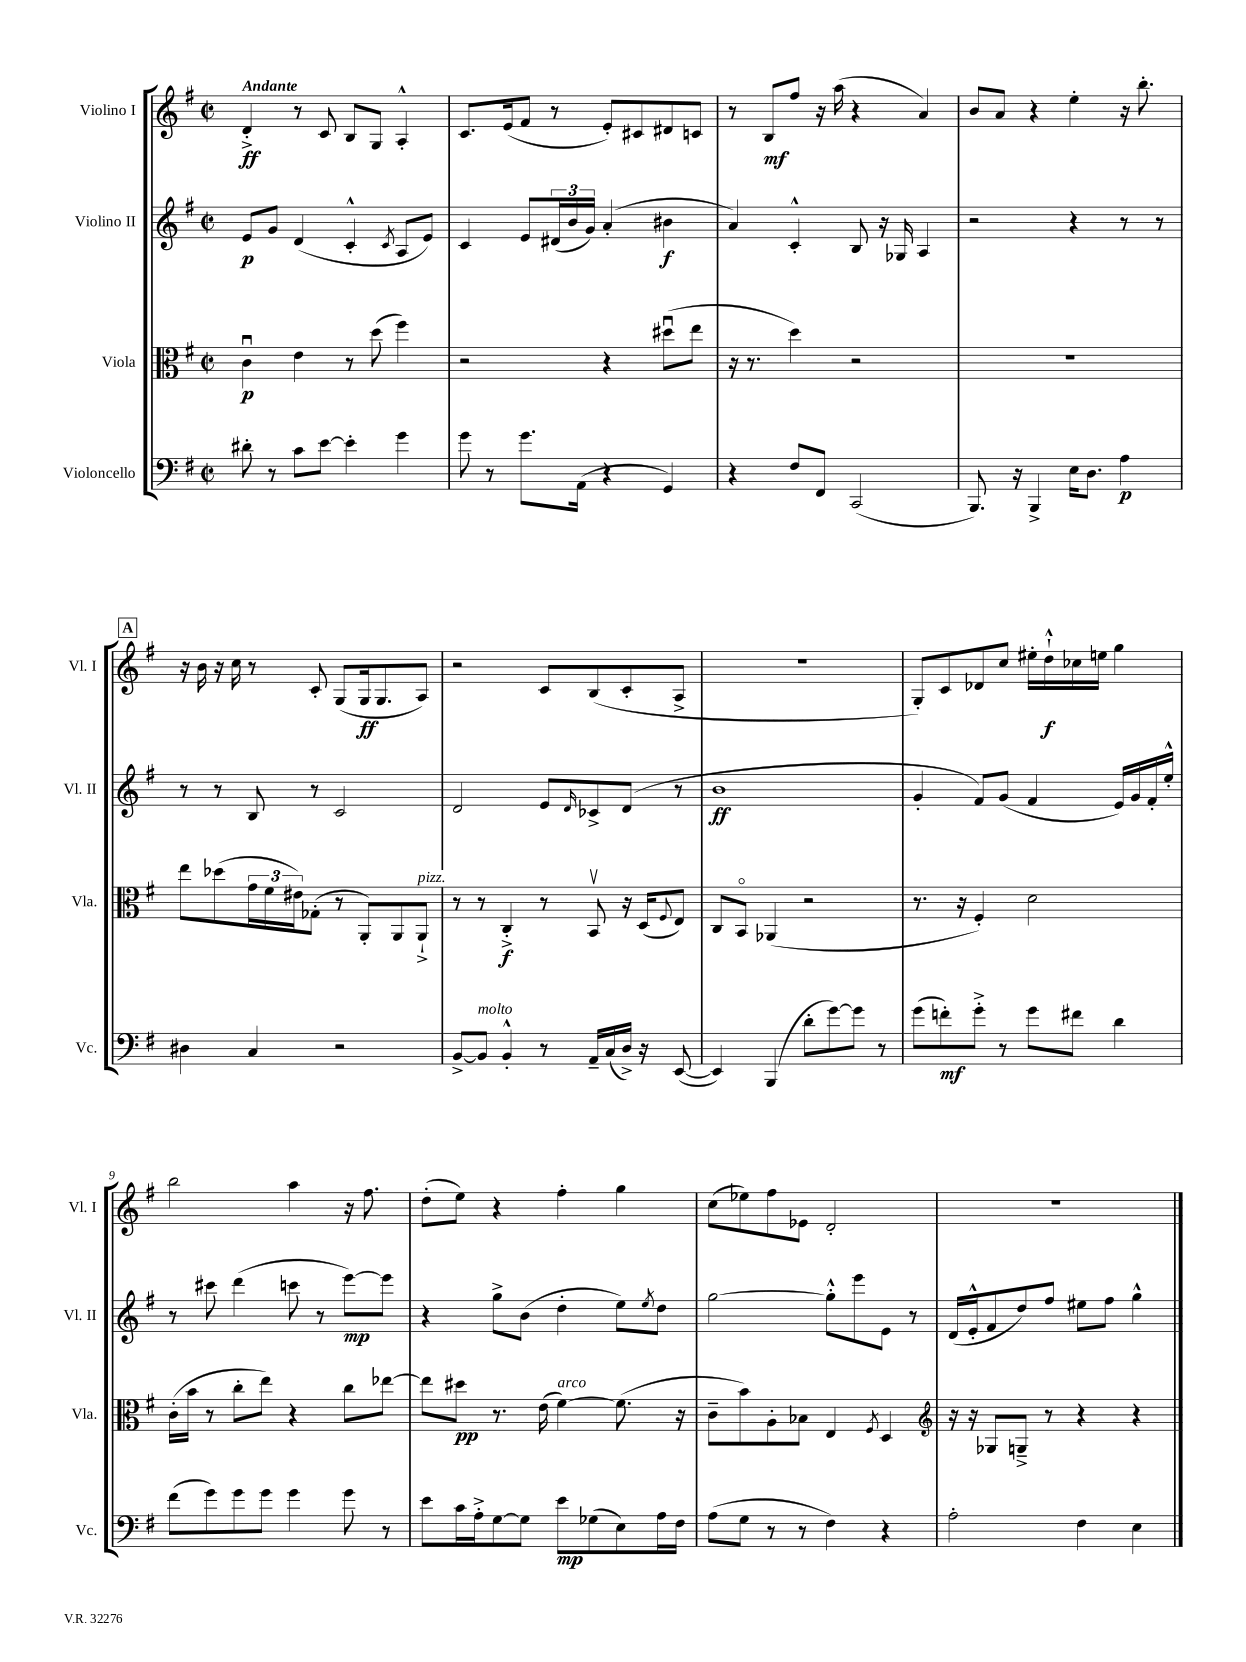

**kern	**dynam	**kern	**dynam	**kern	**dynam	**kern	**dynam
*part4	*part4	*part3	*part3	*part2	*part2	*part1	*part1
*staff4	*staff4	*staff3	*staff3	*staff2	*staff2	*staff1	*staff1
*I"Violoncello	*	*I"Viola	*	*I"Violino II	*	*I"Violino I	*
*I'Vc.	*	*I'Vla.	*	*I'Vl. II	*	*I'Vl. I	*
*clefF4	*	*clefC3	*	*clefG2	*	*clefG2	*
*k[f#]	*	*k[f#]	*	*k[f#]	*	*k[f#]	*
*M2/2	*	*M2/2	*	*M2/2	*	*M2/2	*
*met(c|)	*	*met(c|)	*	*met(c|)	*	*met(c|)	*
=1	=1	=1	=1	=1	=1	=1	=1
!	!	!	!	!	!	!LO:TX:a:B:t=Andante	!
8d#X'\	.	4cu\	p	8e/L	p	4d'^/	ff
8r	.	.	.	8g/J	.	.	.
8c\L	.	4e\	.	(4d/	.	8r	.
[8e\J	.	.	.	.	.	8c/	.
4e'\]	.	8r	.	4c'^^/	.	8B/L	.
.	.	(8dd\	.	.	.	8G/J	.
.	.	.	.	8qc/	.	.	.
4g\	.	4ff#\)	.	8A/L	.	4A'^^/	.
.	.	.	.	8e/J)	.	.	.
=2	=2	=2	=2	=2	=2	=2	=2
8g\	.	2r	.	4c/	.	8.c/L	.
8r	.	.	.	.	.	.	.
.	.	.	.	.	.	(16e/k	.
8.g\L	.	.	.	8e/L	.	8f#/J	.
.	.	.	.	(24d#X/L	.	8r	.
.	.	.	.	24b/	.	.	.
(16AA\Jk	.	.	.	.	.	.	.
.	.	.	.	24g/JJ)	.	.	.
4r	.	4r	.	(4a'/	.	8e'/L)	.
.	.	.	.	.	.	8c#X/	.
4GG/)	.	(8dd#Xu\L	.	4b#X\	f	8d#X/	.
.	.	8ee\J	.	.	.	8cn/J	.
=3	=3	=3	=3	=3	=3	=3	=3
4r	.	16r	.	4a/)	.	8r	.
.	.	8.r	.	.	.	.	.
.	.	.	.	.	.	8B/L	mf
8F#/L	.	4dd\)	.	4c'^^/	.	8ff#/J	.
8FF#/J	.	.	.	.	.	16r	.
.	.	.	.	.	.	(16aa\	.
(2CC/	.	2r	.	8B/	.	4r	.
.	.	.	.	16r	.	.	.
.	.	.	.	16G-X/	.	.	.
.	.	.	.	4A/	.	4a/)	.
=4	=4	=4	=4	=4	=4	=4	=4
8.BBB/)	.	1r	.	2r	.	8b/L	.
.	.	.	.	.	.	8a/J	.
16r	.	.	.	.	.	.	.
4BBB^/	.	.	.	.	.	4r	.
16E\KL	.	.	.	4r	.	4ee'\	.
8.D\J	.	.	.	.	.	.	.
4A\	p	.	.	8r	.	16r	.
.	.	.	.	.	.	8.bb'\	.
.	.	.	.	8r	.	.	.
!!LO:LB:g=z
!!LO:REH:place=s1:t=A
=5	=5	=5	=5	=5	=5	=5	=5
4D#X\	.	8ee\L	.	8r	.	16r	.
.	.	.	.	.	.	16b\	.
.	.	(8dd-X\	.	8r	.	16r	.
.	.	.	.	.	.	16cc\	.
4C/	.	24g\L	.	8B/	.	8r	.
.	.	24f#\	.	.	.	.	.
.	.	24e#X\J)	.	.	.	.	.
.	.	(8G-X'\J	.	8r	.	8c'/	.
2r	.	8r	.	2c/	.	(8G/L	.
.	.	8AA'/L)	.	.	.	16G/k	ff
.	.	.	.	.	.	8.G/	.
.	.	8AA/	.	.	.	.	.
!	!	!LO:TX:a:i:t=pizz.	!	!	!	!	!
.	.	8AA`^/J	.	.	.	8A/J)	.
=6	=6	=6	=6	=6	=6	=6	=6
[8BB^/L	.	8r	.	2d/	.	2r	.
!LO:TX:a:i:t=molto	!	!	!	!	!	!	!
8BB/J]	.	8r	.	.	.	.	.
4BB'^^/	.	4C'^/	f	.	.	.	.
8r	.	8r	.	8e/L	.	8c/L	.
.	.	.	.	16qqd/	.	.	.
16AA~/LL	.	8BBv/	.	8c-X^/	.	(8B/	.
(16C/	.	.	.	.	.	.	.
16D^/JJ)	.	16r	.	(8d/J	.	8c'/	.
16r	.	(16D/KL	.	.	.	.	.
.	.	8qqF#/	.	.	.	.	.
([8EE/	.	8E/J)	.	8r	.	8A^/J	.
=7	=7	=7	=7	=7	=7	=7	=7
4EE/])	.	8C/L	.	1b	ff	1r	.
.	.	8BB/J	.	.	.	.	.
(4BBB/	.	(4AA-X/	.	.	.	.	.
8d'\L	.	2r	.	.	.	.	.
[8g\)	.	.	.	.	.	.	.
8g\J]	.	.	.	.	.	.	.
8r	.	.	.	.	.	.	.
=8	=8	=8	=8	=8	=8	=8	=8
(8g\L	.	8.r	.	4g'/	.	8G'/L)	.
8fn'\)	mf	.	.	.	.	8c/	.
.	.	16r	.	.	.	.	.
8g'^\J	.	4F#'/)	.	8f#/L)	.	8d-X/	.
8r	.	.	.	(8g/J	.	8cc/J	.
8g\L	.	2d\	.	4f#/	.	16ee#X'\LL	.
.	.	.	.	.	.	16dd`^^\	f
8f#X\J	.	.	.	.	.	16cc-X\	.
.	.	.	.	.	.	16een\JJ	.
4d\	.	.	.	16e/LL)	.	4gg\	.
.	.	.	.	16g/	.	.	.
.	.	.	.	16f#'/	.	.	.
.	.	.	.	16ee'^^/JJ	.	.	.
!!LO:LB:g=z
=9	=9	=9	=9	=9	=9	=9	=9
(8f#\L	.	(16c'\LL	.	8r	.	2bb\	.
.	.	16b\JJ	.	.	.	.	.
8g\)	.	8r	.	8ccc#X\	.	.	.
8g\	.	8cc'\L	.	(4ddd\	.	.	.
8g\J	.	8ee\J)	.	.	.	.	.
4g\	.	4r	.	8cccn\	.	4aa\	.
.	.	.	.	8r	.	.	.
8g\	.	8cc\L	.	[8eee\L)	mp	16r	.
.	.	.	.	.	.	8.ff#\	.
8r	.	[8ee-X\J	.	8eee\J]	.	.	.
=10	=10	=10	=10	=10	=10	=10	=10
8e\L	.	8ee-\L]	.	4r	.	(8dd'\L	.
16c\L	.	8dd#X\J	pp	.	.	8ee\J)	.
16A'^\J	.	.	.	.	.	.	.
[8G\	.	8.r	.	8gg^\L	.	4r	.
8G\J]	.	.	.	(8b\J	.	.	.
.	.	(16e\	.	.	.	.	.
!	!	!LO:TX:a:i:t=arco	!	!	!	!	!
8e\L	mp	[4f#\)	.	4dd'\	.	4ff#'\	.
(8G-X\	.	.	.	.	.	.	.
8E\)	.	(8.f#\]	.	8ee\L)	.	4gg\	.
.	.	.	.	8qee/	.	.	.
16A\L	.	.	.	8dd\J	.	.	.
16F#\JJ	.	16r	.	.	.	.	.
=11	=11	=11	=11	=11	=11	=11	=11
(8A\L	.	8c~\L	.	[2gg\	.	(8cc\L	.
8G\J	.	8b\)	.	.	.	8ee-X\)	.
8r	.	8A'\	.	.	.	8ff#\	.
8r	.	8B-X\J	.	.	.	8e-X\J	.
4F#\)	.	4E/	.	8gg'^^\L]	.	2d'/	.
.	.	.	.	8eee\	.	.	.
.	.	8qF#/	.	.	.	.	.
4r	.	4D/	.	8e\J	.	.	.
.	.	.	.	8r	.	.	.
=12	=12	=12	=12	=12	=12	=12	=12
*	*	*clefG2	*	*	*	*	*
2A'\	.	16r	.	(16d/LL	.	1r	.
.	.	16r	.	16e'^^/J	.	.	.
.	.	8G-X/L	.	8f#/	.	.	.
.	.	8Gn~^/J	.	8dd/)	.	.	.
.	.	8r	.	8ff#/J	.	.	.
4F#\	.	4r	.	8ee#X\L	.	.	.
.	.	.	.	8ff#\J	.	.	.
4E\	.	4r	.	4gg^^\	.	.	.
==	==	==	==	==	==	==	==
*-	*-	*-	*-	*-	*-	*-	*-
